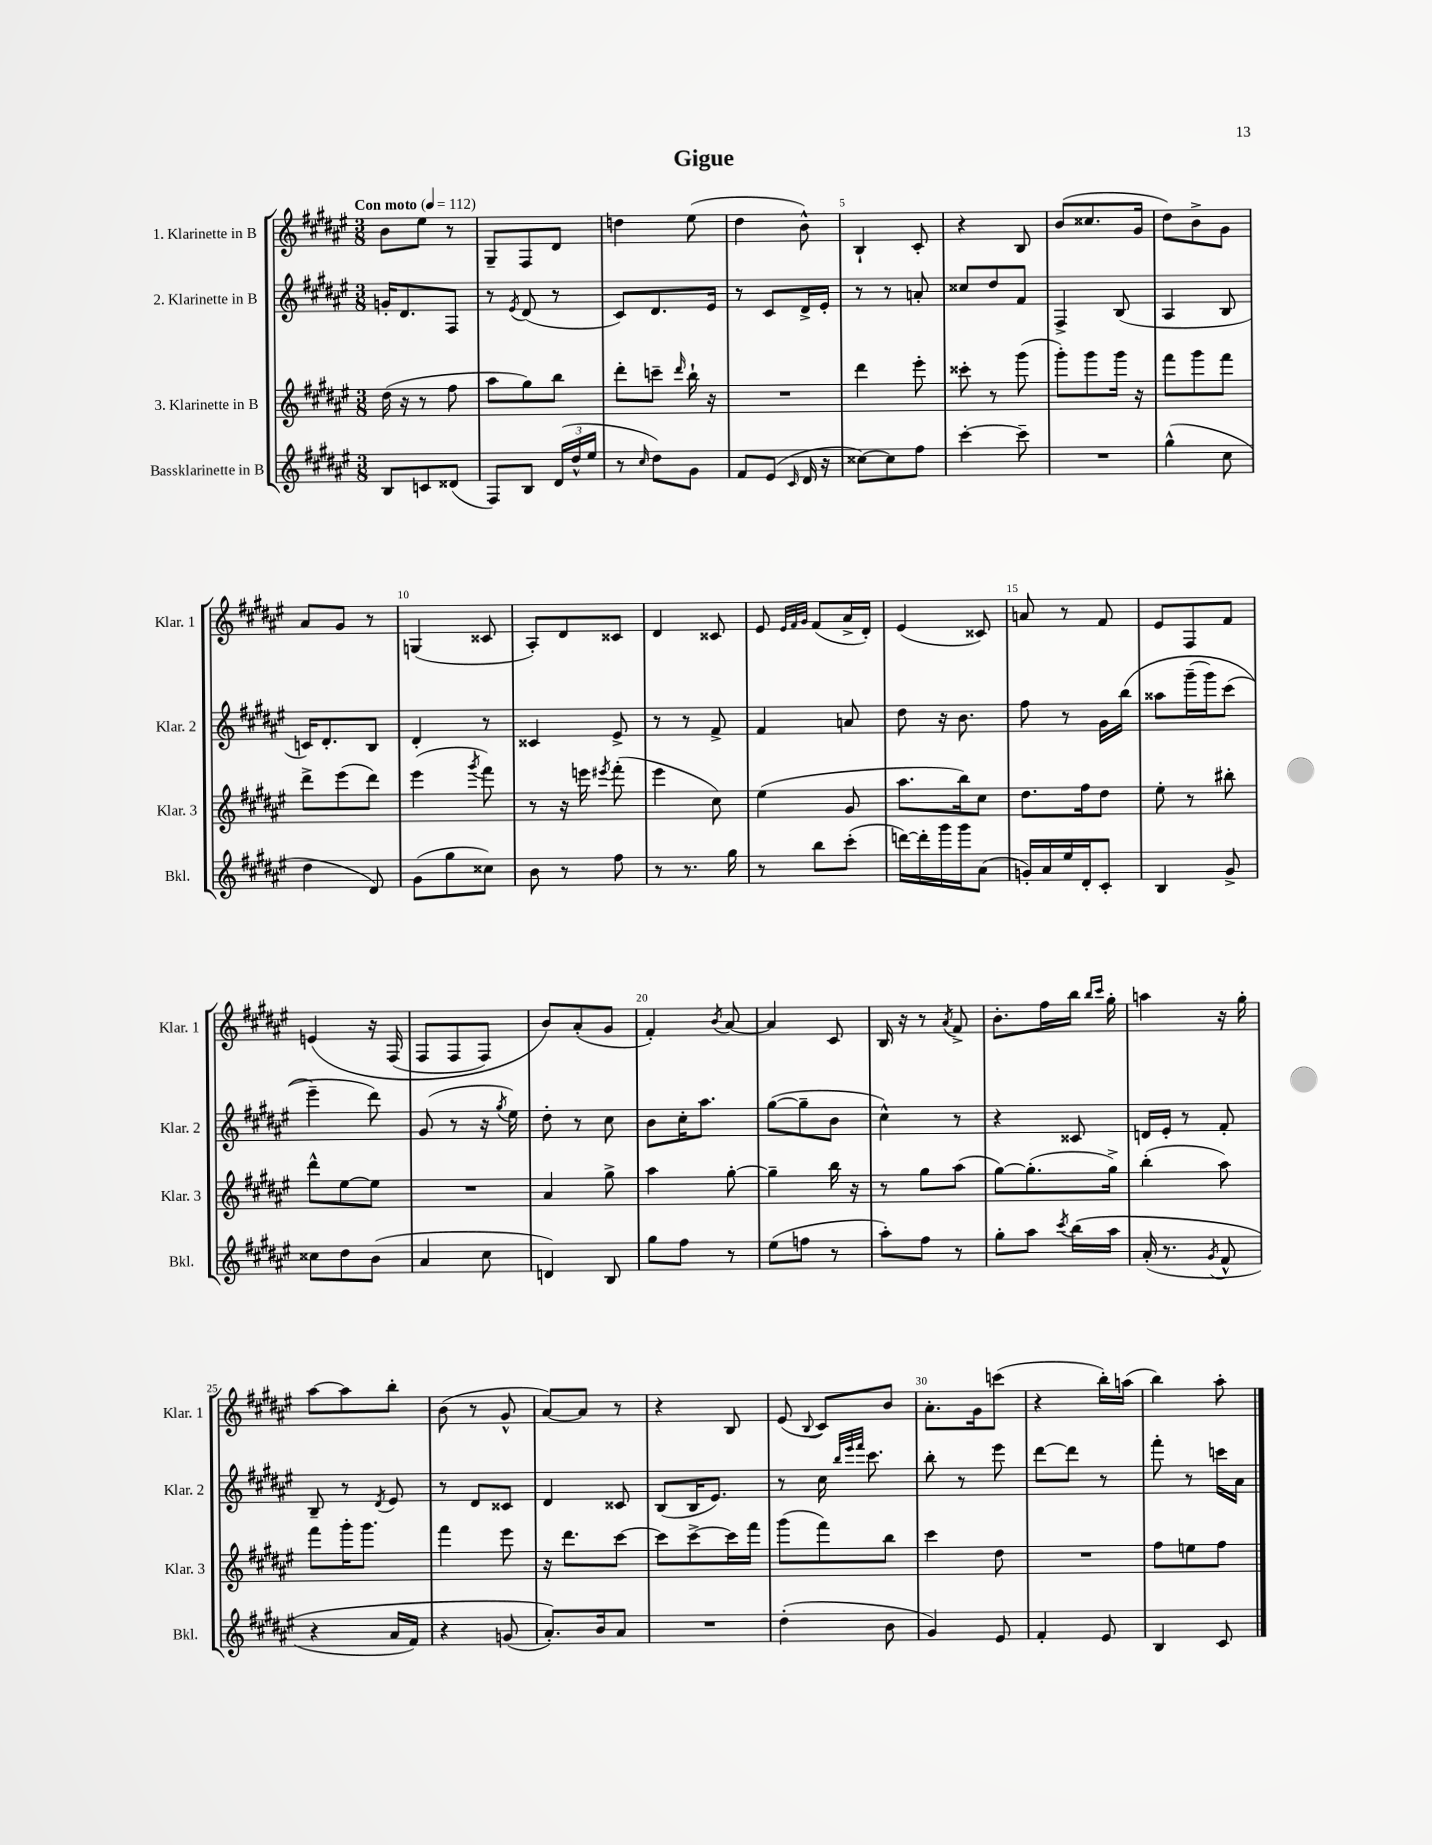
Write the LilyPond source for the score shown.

\header { title = "Gigue" }
<<
\new StaffGroup <<
\new Staff = "s0" \with { instrumentName = "1. Klarinette in B" shortInstrumentName = "Klar. 1" } {
    \clef treble \key fis \major \numericTimeSignature \time 3/8 \tempo "Con moto" 4 = 112
    \autoBeamOff b'8[ eis''8] r8 |
    gis8[-- fis8 dis'8] |
    d''4 eis''8( |
    dis''4 b'8-^) |
    b4-! cis'8-. |
    r4 b8 |
    b'8[( cisis''8. gis'16] |
    dis''8[) b'8-> gis'8] |
    ais'8[ gis'8] r8 |
    g4( cisis'8 |
    ais8[-.) dis'8 cisis'8] |
    dis'4 cisis'8 |
    eis'8 \grace { eis'32[ fis'32 gis'32] } fis'8[( ais'16-> dis'16]-.) |
    eis'4( cisis'8) |
    a'8 r8 fis'8 |
    eis'8[ fis8 fis'8] |
    e'4\( r16 fis16( |
    fis8[ fis8 fis8]) |
    b'8[\) ais'8-.( gis'8] |
    fis'4-.) \acciaccatura { b'8 } ais'8~ |
    ais'4 cis'8 |
    b16 r16 r8 \acciaccatura { ais'8 } fis'8-> |
    b'8.[-. fis''16 b''16] \grace { b''16[ cis'''16] } gis''16-. |
    a''4 r16 gis''16-. |
    ais''8[~ ais''8 b''8]-. |
    b'8( r8 gis'8-^ |
    ais'8[~) ais'8] r8 |
    r4 b8 |
    eis'8( \appoggiatura { b8 } cis'8[) b'8] |
    ais'8.[-. gis'16 c'''8]( |
    r4 b''16[-.) a''16]( |
    b''4) ais''8-. \bar "|." |
}
\new Staff = "s1" \with { instrumentName = "2. Klarinette in B" shortInstrumentName = "Klar. 2" } {
    \clef treble \key fis \major \numericTimeSignature \time 3/8
    \autoBeamOff g'16[-. dis'8. fis8] |
    r8 \acciaccatura { eis'8 } dis'8( r8 |
    cis'8[) dis'8. eis'16] |
    r8 cis'8[ dis'16-> eis'16]-. |
    r8 r8 a'8-. |
    cisis''8[ dis''8 fis'8] |
    fis4-> b8( |
    ais4 b8 |
    c'16[) dis'8.-. b8] |
    dis'4-. r8 |
    cisis'4 eis'8-> |
    r8 r8 fis'8-> |
    fis'4 a'8 |
    dis''8 r16 b'8. |
    fis''8 r8 gis'16[ b''16]\( |
    aisis''8[ gis'''16--( gis'''16) cis'''8]( |
    eis'''4--\) dis'''8) |
    gis'8( r8 r16 \acciaccatura { gis''8 } eis''16) |
    dis''8-. r8 cis''8 |
    b'8[ cis''16-. ais''8.] |
    gis''8[~( gis''8-- b'8] |
    cis''4-^) r8 |
    r4 cisis'8 |
    d'16[ eis'16]-. r8 fis'8-. |
    b8-- r8 \acciaccatura { dis'8 } eis'8 |
    r8 dis'8[ cisis'8] |
    dis'4 cisis'8 |
    b8[( b16 eis'8.]) |
    r8 cis''16 \grace { b''32[ eis'''32 fis'''32] } cis'''8. |
    b''8-. r8 eis'''8 |
    dis'''8[~ dis'''8] r8 |
    fis'''8-. r8 c'''16[ ais'16] \bar "|." |
}
\new Staff = "s2" \with { instrumentName = "3. Klarinette in B" shortInstrumentName = "Klar. 3" } {
    \clef treble \key fis \major \numericTimeSignature \time 3/8
    \autoBeamOff dis''16( r16 r8 fis''8 |
    ais''8[ gis''8) b''8] |
    dis'''8[-. c'''8]-- \grace { dis'''16 } b''16-! r16 |
    R4. |
    dis'''4 eis'''8-. |
    cisis'''8-. r8 gis'''8( |
    gis'''8[-.) gis'''8 gis'''16] r16 |
    fis'''8[ gis'''8 fis'''8] |
    dis'''8[-> eis'''8( dis'''8]) |
    eis'''4( \acciaccatura { gis'''8 } fis'''8) |
    r8 r16 e'''16 \acciaccatura { eis'''8 } fis'''8-.( |
    eis'''4 cis''8) |
    eis''4( gis'8 |
    ais''8.[ b''16) cis''8] |
    dis''8.[ fis''16 dis''8] |
    eis''8-. r8 bis''8-. |
    dis'''8[-^ eis''8~ eis''8] |
    R4. |
    ais'4 gis''8-> |
    ais''4 gis''8~-. |
    gis''4-- b''16 r16 |
    r8 gis''8[ ais''8]( |
    gis''8[~) gis''8.-.( gis''16]->) |
    b''4-.( ais''8) |
    fis'''8[ gis'''16-. gis'''8.] |
    fis'''4 eis'''8 |
    r16 dis'''8.[ cis'''8]~ |
    cis'''8[ cis'''8~-> cis'''16 fis'''16] |
    gis'''8[( fis'''8) b''8] |
    cis'''4 dis''8 |
    R4. |
    fis''8[ e''8 fis''8] \bar "|." |
}
\new Staff = "s3" \with { instrumentName = "Bassklarinette in B" shortInstrumentName = "Bkl." } {
    \clef treble \key fis \major \numericTimeSignature \time 3/8
    \autoBeamOff b8[ c'8 disis'8]( |
    fis8[) b8] \tuplet 3/2 { dis'16[( dis''16-^ eis''16] } |
    r8 \grace { cis''16 } dis''8[) gis'8] |
    fis'8[ eis'8]( \grace { cis'16 } dis'16 r16 |
    cisis''8[~) cisis''8 fis''8] |
    cis'''4~-. cis'''8-- |
    R4. |
    gis''4-^( cis''8 |
    dis''4 dis'8) |
    gis'8[( gis''8 cisis''8]) |
    b'8 r8 fis''8 |
    r8 r8. gis''16 |
    r8 b''8[ cis'''8]-.( |
    d'''16[~) d'''16-. gis'''16 gis'''16 ais'8]( |
    g'16[-.) ais'16 eis''16 dis'16-. cis'8]-. |
    b4 gis'8-> |
    cisis''8[ dis''8 b'8]( |
    ais'4 cis''8 |
    d'4) b8 |
    gis''8[ fis''8] r8 |
    eis''8[( f''8] r8 |
    ais''8[-.) fis''8] r8 |
    gis''8[-. ais''8] \acciaccatura { cis'''8 } b''16[\( ais''16] |
    ais'16-.( r8. \acciaccatura { gis'8 } fis'8-^ |
    r4 ais'16[ fis'16]) |
    r4 g'8( |
    ais'8.[-.)\) b'16 ais'8] |
    R4. |
    dis''4-.( b'8 |
    gis'4) eis'8 |
    fis'4-. eis'8 |
    b4 cis'8 \bar "|." |
}
>>
>>
\layout { \context { \Score \override BarNumber.break-visibility = ##(#f #t #t) barNumberVisibility = #(every-nth-bar-number-visible 5) } }
